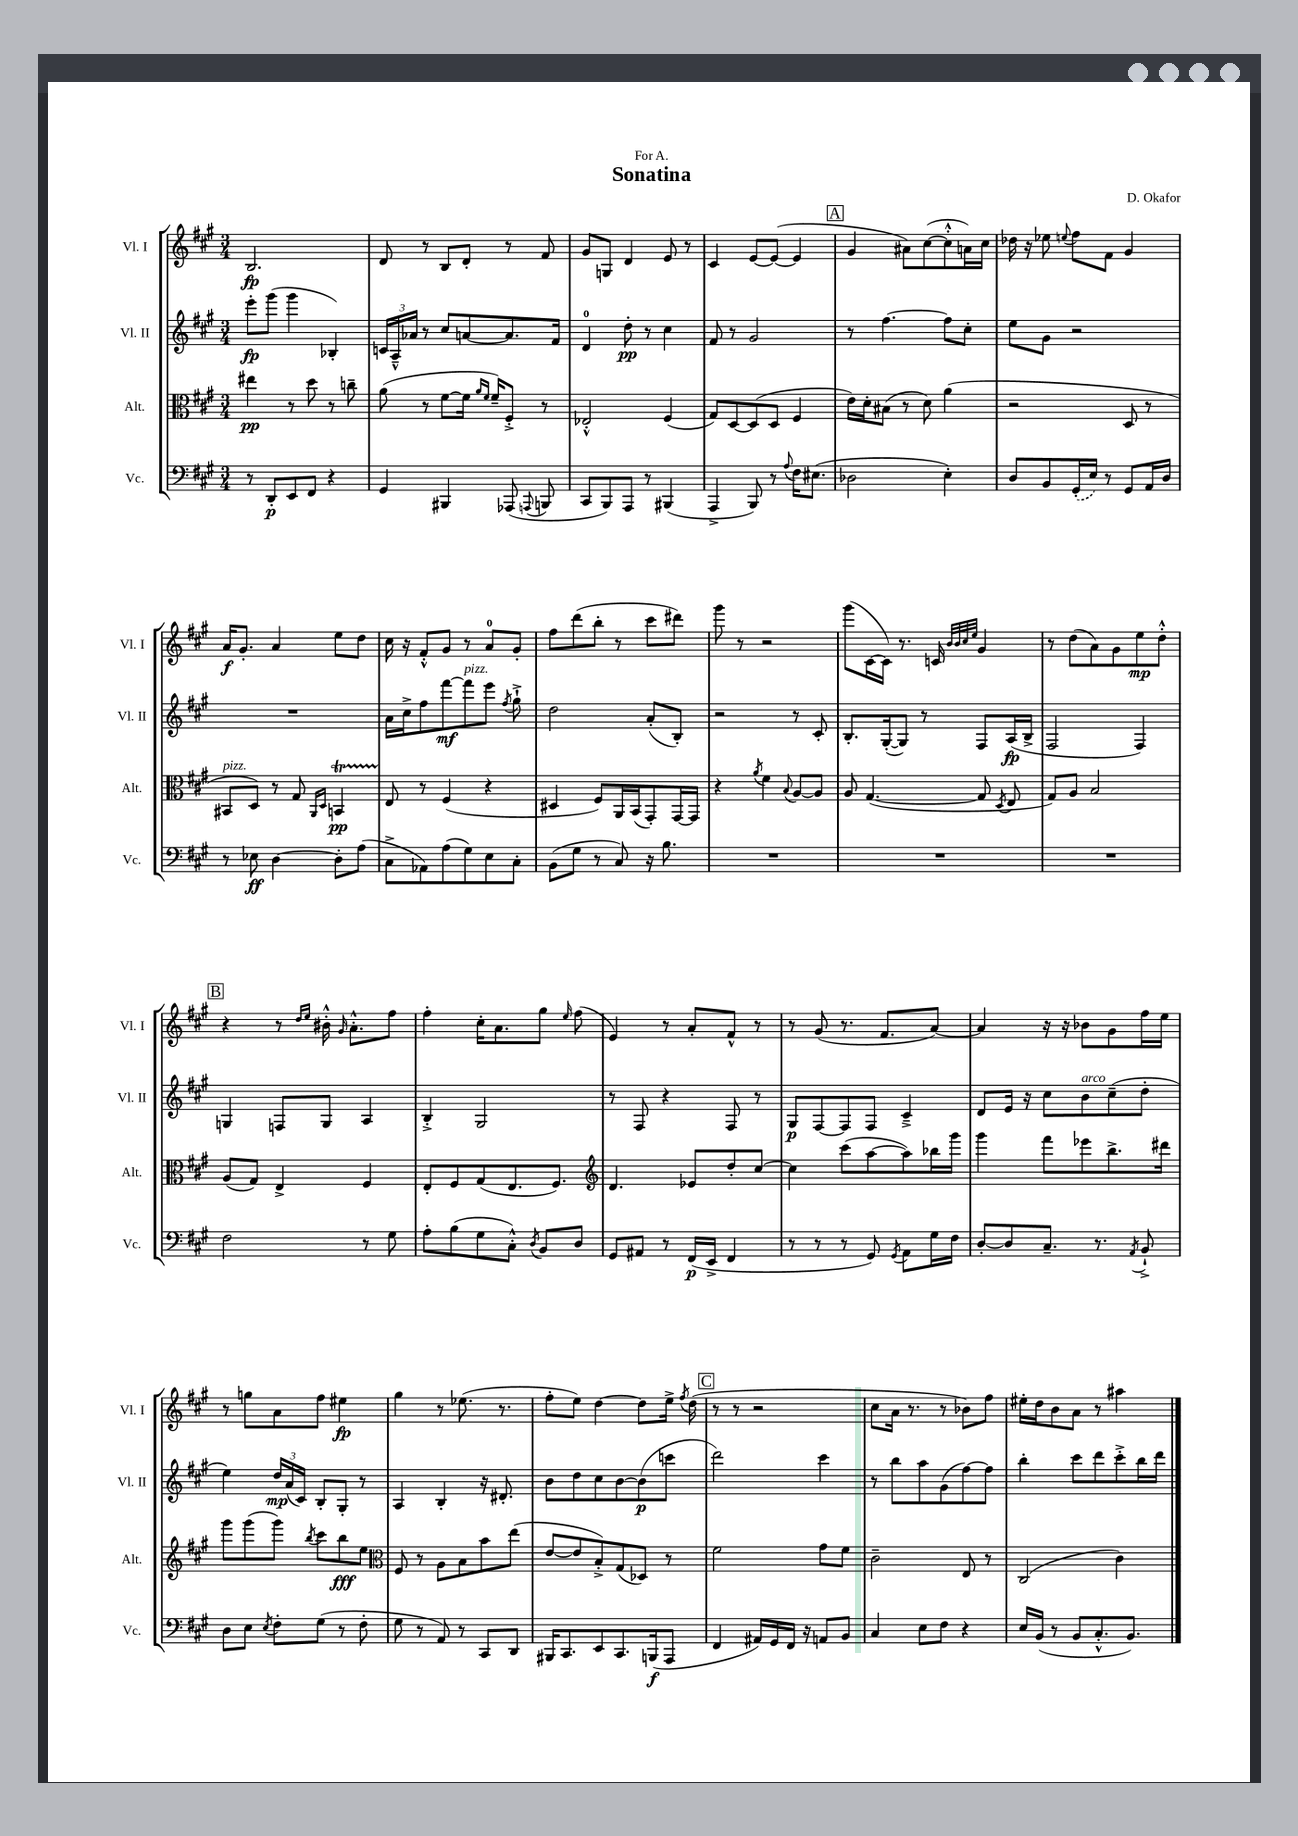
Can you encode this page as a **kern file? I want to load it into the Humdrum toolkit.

**kern	**dynam	**kern	**dynam	**kern	**dynam	**kern	**dynam
*part4	*part4	*part3	*part3	*part2	*part2	*part1	*part1
*staff4	*staff4	*staff3	*staff3	*staff2	*staff2	*staff1	*staff1
*I"Vc.	*	*I"Alt.	*	*I"Vl. II	*	*I"Vl. I	*
*I'Vc.	*	*I'Alt.	*	*I'Vl. II	*	*I'Vl. I	*
*clefF4	*	*clefC3	*	*clefG2	*	*clefG2	*
*k[f#c#g#]	*	*k[f#c#g#]	*	*k[f#c#g#]	*	*k[f#c#g#]	*
*M3/4	*	*M3/4	*	*M3/4	*	*M3/4	*
=1	=1	=1	=1	=1	=1	=1	=1
8r	.	4ee#X\	pp	8eee'\L	fp	2.B/	fp
8DD'/L	p	.	.	(8ggg#\J	.	.	.
8EE/	.	8r	.	4ggg#\	.	.	.
8FF#/J	.	8dd\	.	.	.	.	.
4r	.	8r	.	4B-X'/)	.	.	.
.	.	8ccn~\	.	.	.	.	.
=2	=2	=2	=2	=2	=2	=2	=2
4GG#/	.	(8a\	.	24cn/LL	.	8d/	.
.	.	.	.	24A~^^/	.	.	.
.	.	.	.	24a-X/JJ	.	.	.
.	.	8r	.	8r	.	8r	.
4BBB#X/	.	[8f#\L	.	8cc#/L	.	8B/L	.
.	.	16f#\Jk]	.	[8an/	.	8d'/J	.
.	.	16qqa/LL	.	.	.	.	.
.	.	16qqf#/JJ	.	.	.	.	.
.	.	16f#~/KL)	.	.	.	.	.
(8AAA-X/	.	8F#'^/J	.	8.a/]	.	8r	.
8qqAAAn/	.	.	.	.	.	.	.
8BBBn/	.	8r	.	.	.	8f#/	.
.	.	.	.	16f#/Jk	.	.	.
=3	=3	=3	=3	=3	=3	=3	=3
8CC#/L	.	2E-X'^^/	.	4d/	.	8g#/L	.
8BBB/)	.	.	.	.	.	8Gn/J	.
8AAA/J	.	.	.	8dd'\	pp	4d/	.
8r	.	.	.	8r	.	.	.
(4BBB#X/	.	(4F#/	.	4cc#\	.	8e/	.
.	.	.	.	.	.	8r	.
=4	=4	=4	=4	=4	=4	=4	=4
4AAA^/	.	8G#/L)	.	8f#/	.	4c#/	.
.	.	[8D/	.	8r	.	.	.
8BBB/)	.	(8D/]	.	2g#/	.	[8e/L	.
8r	.	8D/J	.	.	.	(8e/J_	.
8qqA/	.	.	.	.	.	.	.
16F#\KL	.	4F#/	.	.	.	4e/]	.
(8.E#X\J	.	.	.	.	.	.	.
!!LO:REH:place=s1:t=A
=5	=5	=5	=5	=5	=5	=5	=5
2D-X\	.	16e\LL)	.	8r	.	4g#/	.
.	.	16d'\J	.	.	.	.	.
.	.	(8B#X\J	.	[4.ff#\	.	.	.
.	.	8r	.	.	.	8a#X\L)	.
.	.	8d\)	.	.	.	([8cc#\	.
4E'\)	.	(4a\	.	8ff#\L]	.	8cc#'^^\]	.
.	.	.	.	8cc#'\J	.	16an\L)	.
.	.	.	.	.	.	16cc#\JJ	.
=6	=6	=6	=6	=6	=6	=6	=6
8D/L	.	2r	.	8ee\L	.	16dd-X\	.
.	.	.	.	.	.	16r	.
8BB/	.	.	.	8g#\J	.	8ee-X\	.
.	.	.	.	.	.	8qqeen/	.
(16GG#'/L	.	.	.	2r	.	8ff#\L	.
16E/JJ)	.	.	.	.	.	.	.
8r	.	.	.	.	.	8f#\J	.
8GG#/L	.	8D/	.	.	.	4g#/	.
16AA/L	.	8r	.	.	.	.	.
16D/JJ	.	.	.	.	.	.	.
!!LO:LB:g=z
=7	=7	=7	=7	=7	=7	=7	=7
!	!	!LO:TX:a:i:t=pizz.	!	!	!	!	!
8r	.	8BB#X/L	.	2.r	.	16a/KL	f
.	.	.	.	.	.	8.g#'/J	.
8E-X\	ff	8D/J)	.	.	.	.	.
[4D\	.	8r	.	.	.	4a/	.
.	.	8G#/	.	.	.	.	.
.	.	16qqAA/LL	.	.	.	.	.
.	.	16qqD/JJ	.	.	.	.	.
8D'\L]	.	4BBnT/	pp	.	.	8ee\L	.
(8A\J	.	.	.	.	.	8dd\J	.
=8	=8	=8	=8	=8	=8	=8	=8
8C#^\L	.	8E/	.	16a\LL	.	16cc#\	.
.	.	.	.	16cc#^\J	.	16r	.
8AA-X\)	.	8r	.	8ff#\	.	8f#'^^/L	.
(8A\	.	(4F#/	.	[8fff#\	mf	8g#/J	.
!	!	!	!	!LO:TX:a:i:t=pizz.	!	!	!
8G#\)	.	.	.	8fff#\]	.	8r	.
8E\	.	4r	.	8eee\J	.	8a/L	.
.	.	.	.	8qff#/	.	.	.
8C#'\J	.	.	.	8gg#`^\	.	8g#'/J	.
=9	=9	=9	=9	=9	=9	=9	=9
(8BB\L	.	4D#X/	.	2dd\	.	8ff#\L	.
8G#\J	.	.	.	.	.	(8ddd\	.
8r	.	8F#/L)	.	.	.	8bb'\J	.
8C#/)	.	16AA/L	.	.	.	8r	.
.	.	(16BB/J	.	.	.	.	.
16r	.	8GG#'/)	.	(8a'/L	.	8ccc#\L	.
8.B\	.	.	.	.	.	.	.
.	.	[16GG#/L	.	8B'/J)	.	8ddd#X\J)	.
.	.	16GG#/JJ]	.	.	.	.	.
=10	=10	=10	=10	=10	=10	=10	=10
2.r	.	4r	.	2r	.	8ggg#\	.
.	.	.	.	.	.	8r	.
.	.	8qa/	.	.	.	.	.
.	.	4f#\	.	.	.	2r	.
.	.	8qqB/	.	.	.	.	.
.	.	[8A/L	.	8r	.	.	.
.	.	8A/J]	.	8c#'/	.	.	.
=11	=11	=11	=11	=11	=11	=11	=11
2.r	.	8A/	.	8.B'/L	.	(8ggg#\L	.
.	.	([4.G#/	.	.	.	[16c#\L	.
.	.	.	.	([16G#'/k	.	16c#\JJ])	.
.	.	.	.	8G#/J])	.	8.r	.
.	.	.	.	8r	.	.	.
.	.	.	.	.	.	16cn/	.
.	.	.	.	.	.	32qqb/LLL	.
.	.	.	.	.	.	32qqb/	.
.	.	.	.	.	.	32qqcc#/	.
.	.	.	.	.	.	32qqee/JJJ	.
.	.	8G#/]	.	8F#/L	.	4g#/	.
.	.	8qD/	.	.	.	.	.
.	.	8E/	.	(16A/L	fp	.	.
.	.	.	.	16B^/JJ	.	.	.
=12	=12	=12	=12	=12	=12	=12	=12
2.r	.	8G#/L)	.	2F#/	.	8r	.
.	.	8A/J	.	.	.	(8dd\L	.
.	.	2B/	.	.	.	8a\)	.
.	.	.	.	.	.	8g#\	.
.	.	.	.	4F#/)	.	8ee\	mp
.	.	.	.	.	.	8dd'^^\J	.
!!LO:LB:g=z
!!LO:REH:place=s1:t=B
=13	=13	=13	=13	=13	=13	=13	=13
2F#\	.	(8A/L	.	4Gn/	.	4r	.
.	.	8G#/J)	.	.	.	.	.
.	.	4E^/	.	8Fn/L	.	8r	.
.	.	.	.	.	.	16qqdd/LL	.
.	.	.	.	.	.	16qqee/JJ	.
.	.	.	.	8G/J	.	16b#X'^^\	.
.	.	.	.	.	.	16qqg#/	.
.	.	.	.	.	.	8.a'^^\L	.
8r	.	4F#/	.	4A/	.	.	.
8G#\	.	.	.	.	.	8ff#\J	.
=14	=14	=14	=14	=14	=14	=14	=14
8A'\L	.	8E'/L	.	4B'^/	.	4ff#'\	.
(8B\	.	8F#/	.	.	.	.	.
8G#\	.	(8G#/	.	2G#/	.	16cc#'\KL	.
.	.	.	.	.	.	8.a\	.
8C#'^^\J)	.	8.E/	.	.	.	.	.
8qD/	.	.	.	.	.	.	.
8BB/L	.	.	.	.	.	8gg#\J	.
.	.	8.F#/J)	.	.	.	.	.
.	.	.	.	.	.	16qqee/	.
8D/J	.	.	.	.	.	(8ff#\	.
=15	=15	=15	=15	=15	=15	=15	=15
*	*	*clefG2	*	*	*	*	*
8GG#/L	.	4.d/	.	8r	.	4e/)	.
8AA#X/J	.	.	.	8F#/	.	.	.
8r	.	.	.	4r	.	8r	.
(16FF#/LL	p	8e-X/L	.	.	.	8a'/L	.
16EE^/JJ	.	.	.	.	.	.	.
4FF#/	.	8dd'/	.	8F#/	.	8f#^^/J	.
.	.	[8cc#/J	.	8r	.	8r	.
=16	=16	=16	=16	=16	=16	=16	=16
8r	.	4cc#\]	.	8G#/L	p	8r	.
8r	.	.	.	[8F#/	.	(8g#/	.
8r	.	(8ccc#\L	.	8F#/]	.	8.r	.
8GG#/)	.	[8aa\	.	8F#/J	.	.	.
.	.	.	.	.	.	8.f#/L	.
8qGG#/	.	.	.	.	.	.	.
8AA\L	.	8aa\])	.	4c#~^/	.	.	.
16G#\L	.	16bb-X\L	.	.	.	[8a/J)	.
16F#\JJ	.	16ggg#\JJ	.	.	.	.	.
=17	=17	=17	=17	=17	=17	=17	=17
[8D'/L	.	4ggg#\	.	8d/L	.	4a/]	.
8D/]	.	.	.	16e/Jk	.	.	.
.	.	.	.	16r	.	.	.
8.C#~/J	.	8fff#\L	.	8cc#\L	.	16r	.
.	.	.	.	.	.	16r	.
!	!	!	!	!LO:TX:a:i:t=arco	!	!	!
.	.	8eee-X\	.	8b\	.	8b-X\L	.
8.r	.	.	.	.	.	.	.
.	.	8.bb^\	.	(8cc#~\	.	8g#\	.
8qAA/	.	.	.	.	.	.	.
8BB`^/	.	.	.	8dd'\J	.	16ff#\L	.
.	.	16ddd#X\Jk	.	.	.	16ee\JJ	.
!!LO:LB:g=z
=18	=18	=18	=18	=18	=18	=18	=18
8D\L	.	8ggg#\L	.	4ee\)	.	8r	.
8E\J	.	(8ggg#\	.	.	.	8ggn\L	.
8qE/	.	.	.	.	.	.	.
8F#'\L	.	8ggg#\J)	.	24dd/LL	mp	8a\	.
.	.	.	.	(24a/	.	.	.
.	.	.	.	24c#/JJ)	.	.	.
.	.	8qbb/	.	.	.	.	.
(8G#\J	.	8ccc#\L	.	8B'/L	.	8ff#\J	.
8r	.	8bb\	fff	8G#'/J	.	4ee#X\	fp
8F#'\	.	8ee\J	.	8r	.	.	.
=19	=19	=19	=19	=19	=19	=19	=19
*	*	*clefC3	*	*	*	*	*
8G#\	.	8F#/	.	4A/	.	4gg#\	.
8r	.	8r	.	.	.	.	.
8AA/)	.	8A\L	.	4B'/	.	8r	.
8r	.	8B\	.	.	.	(8.ee-X\	.
8CC#/L	.	8b\	.	16r	.	.	.
.	.	.	.	8.d#X'/	.	8.r	.
8DD/J	.	(8ee\J	.	.	.	.	.
=20	=20	=20	=20	=20	=20	=20	=20
16BBB#X/KL	.	[8e/L	.	8b\L	.	8ff#'\L	.
8.CC#/	.	.	.	.	.	.	.
.	.	8e/]	.	8dd\	.	8ee\J)	.
8EE/	.	8B'^/)	.	8cc#\	.	[4dd\	.
8.CC#/	.	(8G#/	.	[8b\	.	.	.
.	.	8D-X/J)	.	(8b\]	p	8dd\L]	.
(16BBBn/k	f	.	.	.	.	.	.
8AAA/J	.	8r	.	8cccn\J	.	16ee^\Jk	.
.	.	.	.	.	.	8qff#/	.
.	.	.	.	.	.	(16dd\	.
!!LO:REH:place=s1:t=C
=21	=21	=21	=21	=21	=21	=21	=21
4FF#/	.	2f#\	.	2ddd\)	.	8r	.
.	.	.	.	.	.	8r	.
16AA#X/LL)	.	.	.	.	.	2r	.
16GG#/	.	.	.	.	.	.	.
16FF#/JJ	.	.	.	.	.	.	.
16r	.	.	.	.	.	.	.
8AAn/L	.	8g#\L	.	4ccc#\	.	.	.
8BB/J	.	8f#\J	.	.	.	.	.
=22	=22	=22	=22	=22	=22	=22	=22
4C#/	.	2c#~\	.	8r	.	8cc#\L	.
.	.	.	.	8bb\L	.	16a\Jk	.
.	.	.	.	.	.	8.r	.
8E\L	.	.	.	8aa\	.	.	.
8F#\J	.	.	.	(8g#\	.	8r	.
4r	.	8E/	.	[8ff#\)	.	8b-X\L)	.
.	.	8r	.	8ff#\J]	.	8ff#\J	.
=23	=23	=23	=23	=23	=23	=23	=23
16E/LL	.	(2C#/	.	4bb'\	.	16ee#X'\LL	.
(16BB/JJ	.	.	.	.	.	16dd\J	.
8r	.	.	.	.	.	8b\	.
8BB/L	.	.	.	8ccc#\L	.	8a\J	.
8.C#'^^/	.	.	.	8ddd\	.	8r	.
.	.	4c#\)	.	8ccc#'^\	.	4aa#X\	.
8.BB/J)	.	.	.	.	.	.	.
.	.	.	.	16bb\L	.	.	.
.	.	.	.	16ddd\JJ	.	.	.
==	==	==	==	==	==	==	==
*-	*-	*-	*-	*-	*-	*-	*-
